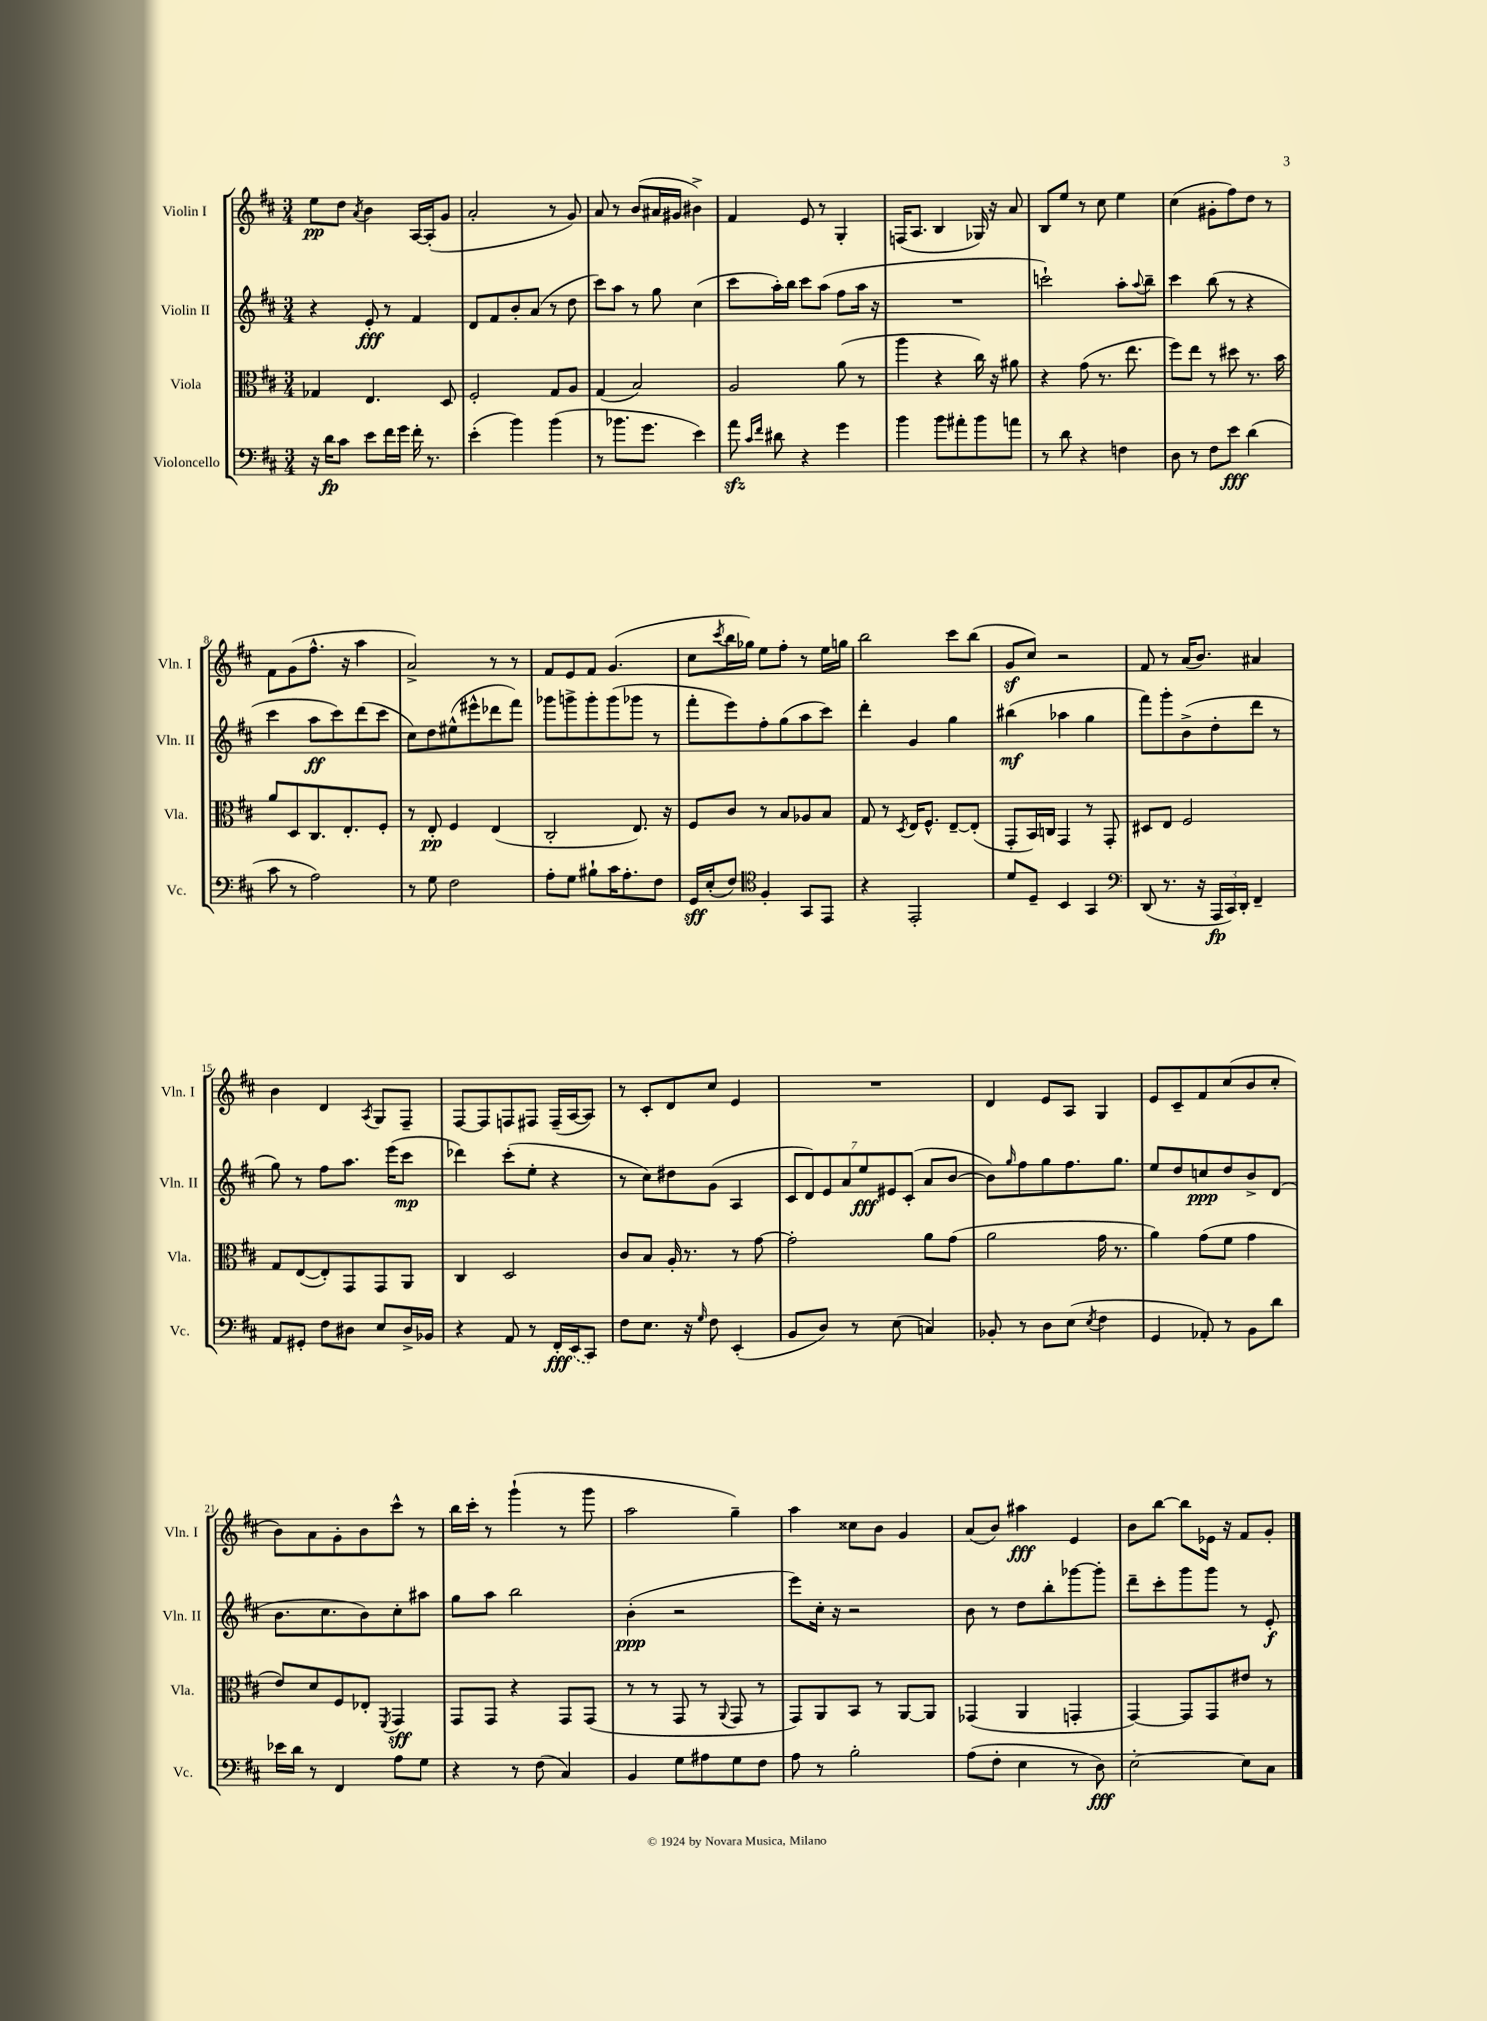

**kern	**kern	**kern	**kern
*staff4	*staff3	*staff2	*staff1
*clefF4	*clefC3	*clefG2	*clefG2
*k[f#c#]	*k[f#c#]	*k[f#c#]	*k[f#c#]
*M3/4	*M3/4	*M3/4	*M3/4
16r	4G-	4r	8ee
16d	.	.	.
8c#	.	.	8dd
.	.	.	8qa
8e	4.E	8e'	4b
16f#	.	8r	.
16g	.	.	.
16f#'	.	4f#	[16A
8.r	.	.	(16A']
.	8D	.	8g
=	=	=	=
(4e'	2F#'	8d	2a'
.	.	8f#	.
4b)	.	8b'	.
.	.	(8a	.
(4b	8G	8r	8r
.	8A	8dd	8g)
=	=	=	=
8r	(4G	8ccc#)	8a
8.b-	.	8aa	8r
.	2B)	8r	(8b
8.g	.	.	.
.	.	8gg	16a#
.	.	.	16g#
4e)	.	(4cc#	4b#^)
=	=	=	=
8a	2A	8ccc#	4f#
16qqc#	.	.	.
16qqf#	.	.	.
8d#	.	16aa')	.
.	.	16bb	.
4r	.	8ccc#	8e
.	.	(8aa	8r
4g	(8a	8ff#	4G'
.	8r	16aa	.
.	.	16r	.
=	=	=	=
4b	4aa	2.r	(16F
.	.	.	8.A
8b	4r	.	4B
8a#'	.	.	.
8b	16cc#)	.	16G-)
.	16r	.	16r
8a	8a#	.	8a
=	=	=	=
8r	4r	2ccc`)	8B
8d	.	.	8ee
4r	(8g	.	8r
.	8.r	.	8cc#
4F	.	8aa'	4ee
.	8.ee	.	.
.	.	8qqaa	.
.	.	8bb~	.
=	=	=	=
8D	8ff#)	4ccc#	(4cc#
8r	8ee	.	.
8F#	8r	(8bb	8g#'
8e	8dd#	8r	8ff#)
(4d	8.r	4r	8dd
.	.	.	8r
.	16b	.	.
=	=	=	=
8c#	8a	4ccc#	8f#
8r	8D	.	(8g
2A)	8.C#	8aa	8.ff#^^
.	.	8ccc#)	.
.	8.E'	.	16r
.	.	(8ddd	4aa
.	8F#'	8ccc#	.
=	=	=	=
8r	8r	8cc#)	2a^)
8G	8E'	8dd	.
2F#	4F#	(8ee#^^	.
.	.	8eee#^^	.
.	(4E	8ddd-	8r
.	.	8fff#)	8r
=	=	=	=
8A'	2C#'	8ggg-	8f#
8G	.	8ggg^	8e
8B#`	.	8ggg'	8f#
16c#	.	(8ggg	(4.g
8.A'	.	.	.
.	8.E)	8ggg-	.
8F#	.	8r	.
.	16r	.	.
=	=	=	=
16GG	8F#	8fff#'	8cc#
(16E'	.	.	.
.	.	.	8qccc#
8F#)	8c#	8eee)	16bb
.	.	.	16gg-)
*clefC4	*	*	*
4F#'	8r	8ff#'	8ee
.	8B	(8gg	8ff#'
8GG	8A-	8aa	8r
8EE	8B	8ccc#)	16ee
.	.	.	16gg
=	=	=	=
4r	8G	4ddd'	2bb
.	8r	.	.
.	8qD	.	.
2EE'	16E	4g	.
.	8.F#^^	.	.
.	[8E~	4gg	8ccc#
.	(8E']	.	(8bb
=	=	=	=
8d	8GG'	(4bb#	8g
8D~	16BB)	.	8cc#)
.	16C	.	.
4BB	4GG	4aa-	2r
4GG	8r	4gg	.
.	8GG'	.	.
=	=	=	=
*clefF4	*	*	*
(8DD	8D#	8fff#)	8f#
8.r	8E	8ggg'	8r
.	2F#	(8b^	(16a
16r	.	.	8.b)
24AAA	.	8dd'	.
24CC#)	.	.	.
24DD'	.	.	.
4FF#~	.	8ddd	4a#
.	.	8r	.
=	=	=	=
8AA	8G	8gg)	4b
8GG#'	([8E	8r	.
8F#	8E'])	8ff#	4d
8D#	8GG	8.aa	.
.	.	.	8qA
8E	8GG	.	8G
.	.	(16eee	.
16D#^	8AA	8ccc#	8F#~
16BB-	.	.	.
=	=	=	=
4r	4C#	4ddd-)	[8F#
.	.	.	8F#]
8AA	2D	(8ccc#'	8F
8r	.	8ee'	8F#
16FF#'	.	4r	(16F#~
(16EE	.	.	[16A
8CC#)	.	.	8A])
=	=	=	=
8F#	8c#	8r	8r
8.E	8B	8cc#)	8c#'
.	16A'	8dd#	8d
16r	8.r	.	.
16qqG	.	.	.
8F#	.	(8g	8cc#
(4EE'	8r	4A	4e
.	[8g	.	.
=	=	=	=
8BB	2g']	14c#	2.r
.	.	14d)	.
8D)	.	.	.
.	.	14e	.
.	.	14a	.
8r	.	.	.
.	.	14ee	.
.	.	14e#	.
(8E	.	.	.
.	.	(14c#'	.
4C)	8a	8a	.
.	(8g	[8b	.
=	=	=	=
8BB-'	2a	8b])	4d
.	.	16qqgg	.
8r	.	8ff#	.
8D	.	8gg	8e
(8E	.	8.ff#	8A
8qE	.	.	.
4F#	16g	.	4G
.	8.r	8.gg	.
=	=	=	=
4GG	4a)	8ee	8e
.	.	8dd	8c#~
8AA-')	(8g	8cc	8f#
8r	8f#	8dd	(8cc#
8BB	4g	8b^	8b
8d	.	(8d	8cc#'
=	=	=	=
16e-	8e)	8.b	8b)
16d	.	.	.
8r	8d	.	8a
.	.	8.cc#	.
4FF#	8F#	.	8g'
.	8E-'	8b)	8b
.	8qFF#	.	.
8A	4GG	8cc#'	8ccc#^^
8G	.	8aa#	8r
=	=	=	=
4r	8GG	8gg	16bb
.	.	.	16ccc#'
.	8GG	8aa	8r
8r	4r	2bb	(4ggg`
(8F#	.	.	.
4C#)	8GG	.	8r
.	(8GG	.	8ggg
=	=	=	=
4BB	8r	(4b'	2aa
.	8r	.	.
8G	8GG	2r	.
8A#	8r	.	.
.	8qqAA	.	.
8G	8GG	.	4gg~)
8F#	8r	.	.
=	=	=	=
8A	8GG)	8eee)	4aa
8r	8AA	16cc#'	.
.	.	16r	.
2B'	8BB	2r	8cc##
.	8r	.	8b
.	[8AA	.	4g
.	8AA]	.	.
=	=	=	=
(8A	(4GG-	8b	(8a
8F#'	.	8r	8b)
4E	4AA	8dd	4aa#
.	.	8bb'	.
8r	4GG'	[8ggg-	4e
8D)	.	8ggg-']	.
=	=	=	=
[2E'	[4GG)	8ddd~	8b
.	.	8ccc#'	[8bb
.	8GG]	8ggg	8bb]
.	8GG	8ggg	16e-
.	.	.	16r
8E]	8e#	8r	8f#
8C#	8r	8e'	8g'
==	==	==	==
*-	*-	*-	*-
